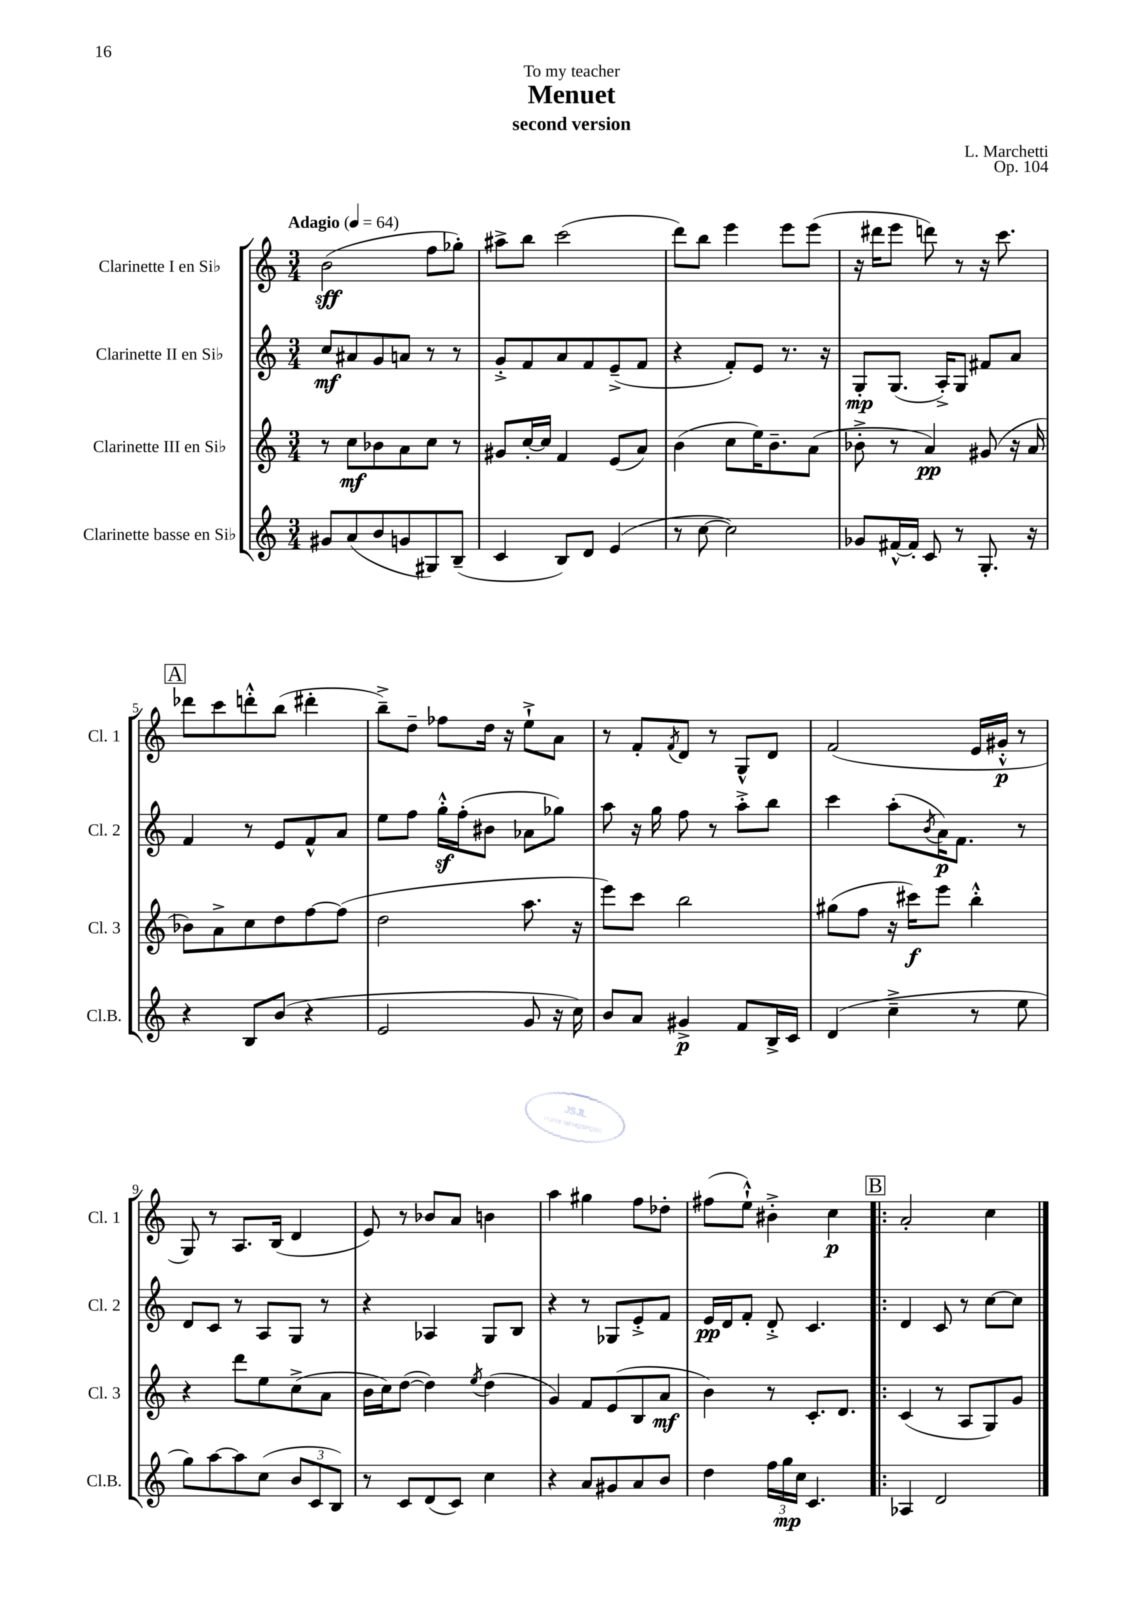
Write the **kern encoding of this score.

**kern	**kern	**kern	**kern
*staff4	*staff3	*staff2	*staff1
*clefG2	*clefG2	*clefG2	*clefG2
*k[]	*k[]	*k[]	*k[]
*M3/4	*M3/4	*M3/4	*M3/4
*MM64	*MM64	*MM64	*MM64
8g#	8r	8cc	(2b
(8a	8cc	8a#	.
8b	8b-	8g	.
8g	8a	8a	.
8G#)	8cc	8r	8ff
(8B~	8r	8r	8gg-')
=	=	=	=
4c	8g#	8g'^	8aa#^
.	[16cc'	8f	8bb
.	16cc]	.	.
8B)	4f	8a	(2ccc
8d	.	8f	.
(4e	(8e	(8e~^	.
.	8a)	8f	.
=	=	=	=
8r	(4b	4r	8ddd)
[8cc	.	.	8bb
2cc])	8cc	8f')	4eee
.	16ee)	8e	.
.	8.b~	.	.
.	.	8.r	8eee
.	(8a	.	(8eee
.	.	16r	.
=	=	=	=
8g-	8b-'^	8G'	16r
.	.	.	16ddd#
[16f#^^	8r	(8.G	8eee
16f#']	.	.	.
8c	4a)	.	8ddd)
.	.	16A'^)	.
8r	.	8G	8r
8.G'	(8g#	8f#	16r
.	.	.	8.ccc
.	16r	8a	.
16r	16a	.	.
=	=	=	=
4r	8b-)	4f	8ddd-
.	8a^	.	8ccc
8B	8cc	8r	8ddd'^^
(8b	8dd	8e	(8bb
4r	[8ff	8f^^	4ddd#'
.	(8ff]	8a	.
=	=	=	=
2e	2dd	8ee	8bb~^)
.	.	8ff	8dd~
.	.	16gg'^^	8ff-
.	.	(16ff'	.
.	.	8b#	16dd
.	.	.	16r
8g	8.aa	8a-	8ee`^
16r	.	8gg-)	8a
16cc)	16r	.	.
=	=	=	=
8b	8eee)	8aa	8r
8a	8ccc	16r	8f'
.	.	16gg	.
.	.	.	8qf
4g#^	2bb	8ff	8d
.	.	8r	8r
8f	.	8aa'^	8G^^
16B^	.	8bb	8d
16c	.	.	.
=	=	=	=
(4d	(8gg#	4ccc	(2f
.	8ff	.	.
4cc~^	16r	(8aa'	.
.	16ccc#)	.	.
.	.	8qb	.
.	8eee	16a)	.
.	.	8.f	.
8r	4bb'^^	.	16e
.	.	.	16g#'^^
8ee	.	8r	8r
=	=	=	=
8gg)	4r	8d	8G)
[8aa	.	8c	8r
8aa]	8ddd	8r	8.A
(8cc	8ee	8A	.
.	.	.	(16B
12b	(8cc^	8G	4d
12c	.	.	.
.	8a	8r	.
12B)	.	.	.
=	=	=	=
8r	16b	4r	8e)
.	16cc)	.	.
8c	([8dd	.	8r
(8d	4dd])	4A-	8b-
8c)	.	.	8a
.	8qee	.	.
4cc	(4dd	8G	4b
.	.	8B	.
=	=	=	=
4r	4g)	4r	4aa
8a	8f	8r	4gg#
8g#	(8e	8G-	.
8a	8B	8e'^	8ff
8b	8a	8f	8dd-'
=	=	=	=
4dd	4b)	16e	(8ff#
.	.	16d	.
.	.	8f'	8ee`^^)
24ff	8r	8d'^	4b#'^
24gg	.	.	.
24cc	.	.	.
4.c	8.c'	4.c	.
.	.	.	4cc
.	8.d	.	.
=!|:	=!|:	=!|:	=!|:
4A-	(4c	4d	2a'
2d	8r	8c	.
.	8A	8r	.
.	8G)	[8cc	4cc
.	8g	8cc]	.
==	==	==	==
*-	*-	*-	*-
